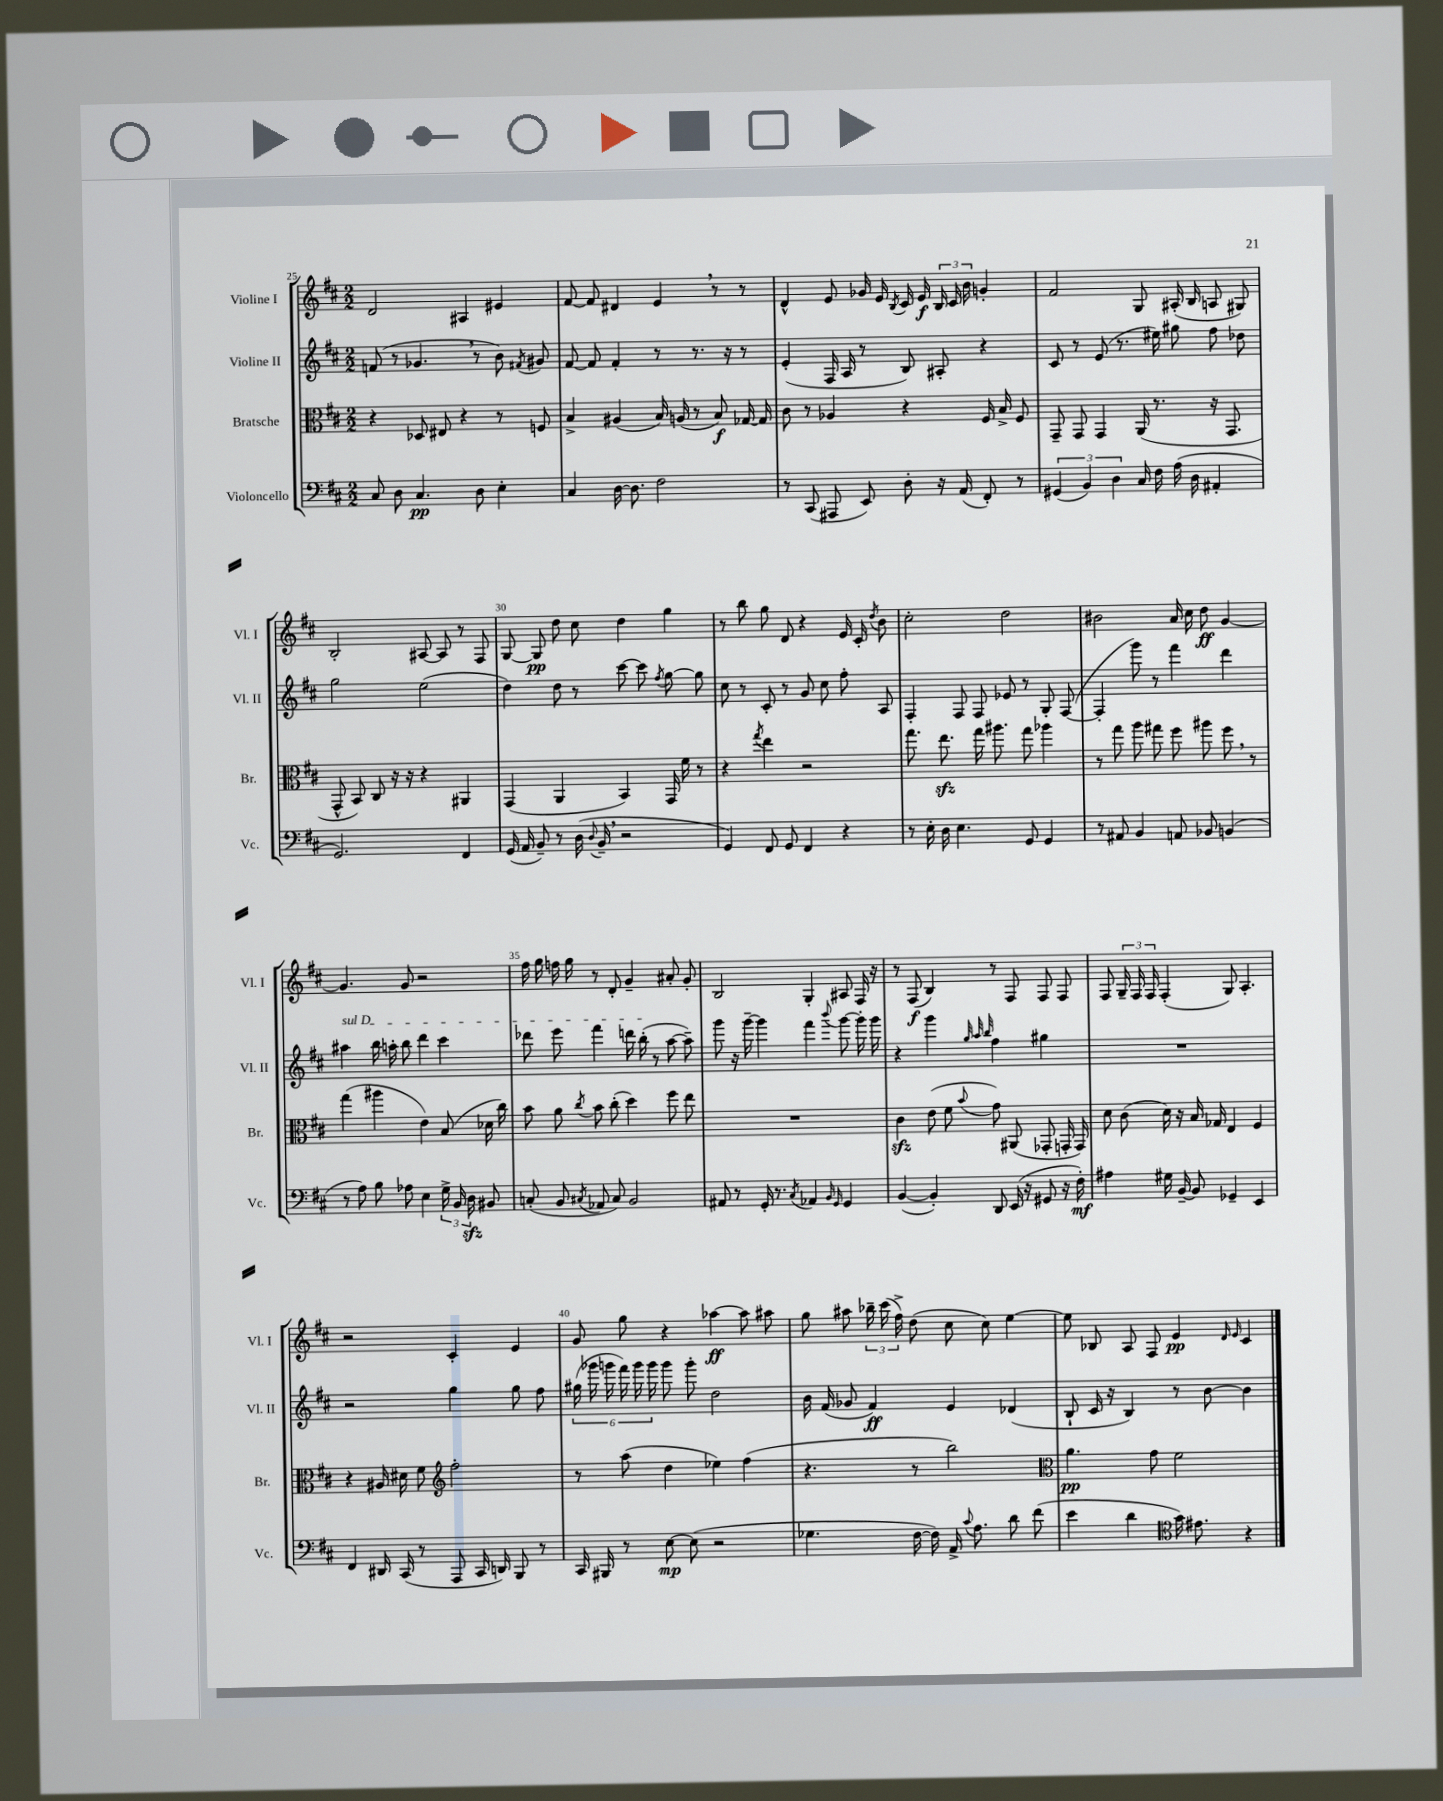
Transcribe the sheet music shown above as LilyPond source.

<<
\new StaffGroup <<
\new Staff = "s0" \with { instrumentName = "Violine I" shortInstrumentName = "Vl. I" } {
    \clef treble \key d \major \numericTimeSignature \time 2/2
    \autoBeamOff d'2 ais4 eis'4 |
    fis'8~ fis'8 dis'4 e'4 \breathe r8 r8 |
    d'4-^ e'8 ges'16 e'16 \acciaccatura { b8 } cis'16 e'16\f \tuplet 3/2 { b16 cis'16 b'16 } g'4-. |
    fis'2 g8 ais16-.( b16 a8 gis8) |
    b2-. ais8~ ais8 r8 fis8 |
    g8~ g8\pp d''8 cis''8 d''4 g''4 |
    r8 b''8 g''8 d'8 r4 e'16 cis'16-. \acciaccatura { d''8 } b'8 |
    cis''2-. d''2 |
    bis'2 a'16 cis''16 d''8\ff g'4~ |
    g'4. g'8 r2 |
    fis''16 g''16 f''16 g''16 r8 d'8-. g'4-- ais'8-. g'8-. |
    b2 g4-. ais8 fis16 r16 |
    r8 fis8\f( b4) r8 fis8 fis8 fis8 |
    fis8 \tuplet 3/2 { g16-- fis16 fis16 } fis4-.( g8) a4.-. |
    r2 cis'4-. e'4 |
    g'8 g''8 r4 aes''4~\ff aes''8 ais''8 |
    g''8 ais''8 \tuplet 3/2 { bes''16-- cis'''16( fis''16->) } d''8( cis''8 cis''8) e''4~ |
    e''8 bes8 a8 fis8 e'4\pp \grace { d'16 e'16 } cis'4 \bar "|." |
}
\new Staff = "s1" \with { instrumentName = "Violine II" shortInstrumentName = "Vl. II" } {
    \clef treble \key d \major \numericTimeSignature \time 2/2
    \autoBeamOff f'8( r8 ges'4. \breathe r8 b'8) \acciaccatura { fis'8 } gis'8 |
    fis'8~ fis'8 fis'4-. r8 r8. r16 r8 |
    e'4-.( fis16 a16 r8 b8) ais8-. r4 |
    cis'8 r8 e'8( r8. eis''16) gis''8 fis''8 des''8 |
    g''2 e''2( |
    d''4) d''8 r8 cis'''8~ cis'''8 \acciaccatura { fis''8 } g''8~ g''8 |
    cis''8 r8 cis'8-. r8 g'8 cis''8 fis''8-. a8 |
    fis4-. fis8 fis8 ees'8 r8 g8-. fis8~( |
    fis4-. g'''8) r8 fis'''4 d'''4 |
    \once \override TextSpanner.bound-details.left.text = \markup { \italic "sul D" } ais''4\startTextSpan b''16 a''16-. b''8 d'''4 cis'''4 |
    des'''8 e'''8 fis'''4 d'''16 b''16-.\stopTextSpan( r8 a''8~ a''8--) |
    g'''8 r16 g'''16~-- g'''4 fis'''4 \appoggiatura { b'''8 } g'''8~ g'''16-. g'''16 |
    r4 g'''4 \grace { g''32 a''32 b''32 } fis''4 gis''4 |
    R1 |
    r2 g''4 g''8 fis''8 |
    \tuplet 6/4 { gis''16( ges'''16 g'''16 fis'''16) g'''16 g'''16 } g'''8 g'''8-. d''2 |
    b'16 fis'16( ges'8 fis'4\ff) e'4 des'4( |
    b8-! cis'16 r16 b4) r8 b'8~ b'4 \bar "|." |
}
\new Staff = "s2" \with { instrumentName = "Bratsche" shortInstrumentName = "Br." } {
    \clef alto \key d \major \numericTimeSignature \time 2/2
    \autoBeamOff r4 des8 eis8 r4 r8 f8 |
    b4-> ais4( b16) a16( r8 b8\f) ges16~ ges16 |
    cis'8 r8 aes4 r4 fis16 b16-> fis8 |
    g,8-- g,8 g,4 a,16( r8. r16 g,8. |
    g,8-^ b,8) cis8 r16 r16 r4 ais,4 |
    g,4( a,4 b,4) g,16 fis'16 r8 |
    r4 \acciaccatura { g''8 } e''4 r2 |
    g''8. e''8.\sfz g''16 ais''8. g''8 aes''4 |
    r8 g''8 a''8 gis''8 fis''8 ais''8 fis''8 \breathe r8 |
    g''4( ais''4 e'4) b8( des'16 cis''16) |
    b'8 a'8 \acciaccatura { cis''8 } b'8 cis''8-.( d''4) fis''8 e''8 |
    R1 |
    cis'4\sfz e'8( fis'8 \appoggiatura { b'8 } g'8) ais,8( ges,8-. g,16-. g,16) |
    d'8 cis'8( d'16) r16 b16 ges16 e4 fis4 |
    r4 ais16 dis'16 fis'8 \clef treble fis''2-. |
    r8 a''8( d''4 ees''4) fis''4( |
    r4. r8 b''2) |
    \clef alto a'4.\pp g'8 fis'2 \bar "|." |
}
\new Staff = "s3" \with { instrumentName = "Violoncello" shortInstrumentName = "Vc." } {
    \clef bass \key d \major \numericTimeSignature \time 2/2
    \autoBeamOff cis8 d8 cis4.\pp d8 e4-. |
    cis4 d16~ d8. fis2 |
    r8 cis,8( ais,,8 e,8) d8-. r16 a,16( fis,8-.) r8 |
    \tuplet 3/2 { gis,4( b,4) d4 } cis16 fis16 a16( d16 ais,4-. |
    g,2.) fis,4 |
    g,16( a,16 b,8--) r8 d16( \appoggiatura { d8 } b,16-- \breathe r2 |
    g,4) fis,8 g,8 fis,4 r4 |
    r8 e16-. d16 e4. g,8 g,4 |
    r8 ais,8 b,4 a,8 bes,8 b,4( |
    r8 a8) b8 aes8 e4 \tuplet 3/2 { g16-> b,16 d16\sfz } bis,8 |
    c8-.( b,8 \acciaccatura { cis8 } aes,8 cis8) b,2 |
    ais,8 r8 g,16-. r8. \acciaccatura { cis8 } aes,4 \grace { b,16 g,16 } g,4 |
    b,4~( b,4-.) d,8 e,16( r16 gis,8 r16 fis16-.\mf) |
    ais4 gis16 b,16~-- b,8 ges,4-- e,4 |
    fis,4 dis,16 cis,16( r8 a,,8 cis,16 d,16) b,,8 r8 |
    cis,16 bis,,16 r8 e8~\mp e8( r2 |
    ges4. fis16~ fis16) a,16-> \appoggiatura { cis'8 } a8. d'8 fis'8( |
    e'4 d'4 \clef tenor g'16) eis'8. r4 \bar "|." |
}
>>
>>
\layout { \context { \Score currentBarNumber = #25 \override BarNumber.break-visibility = ##(#f #t #t) barNumberVisibility = #(every-nth-bar-number-visible 5) } }
